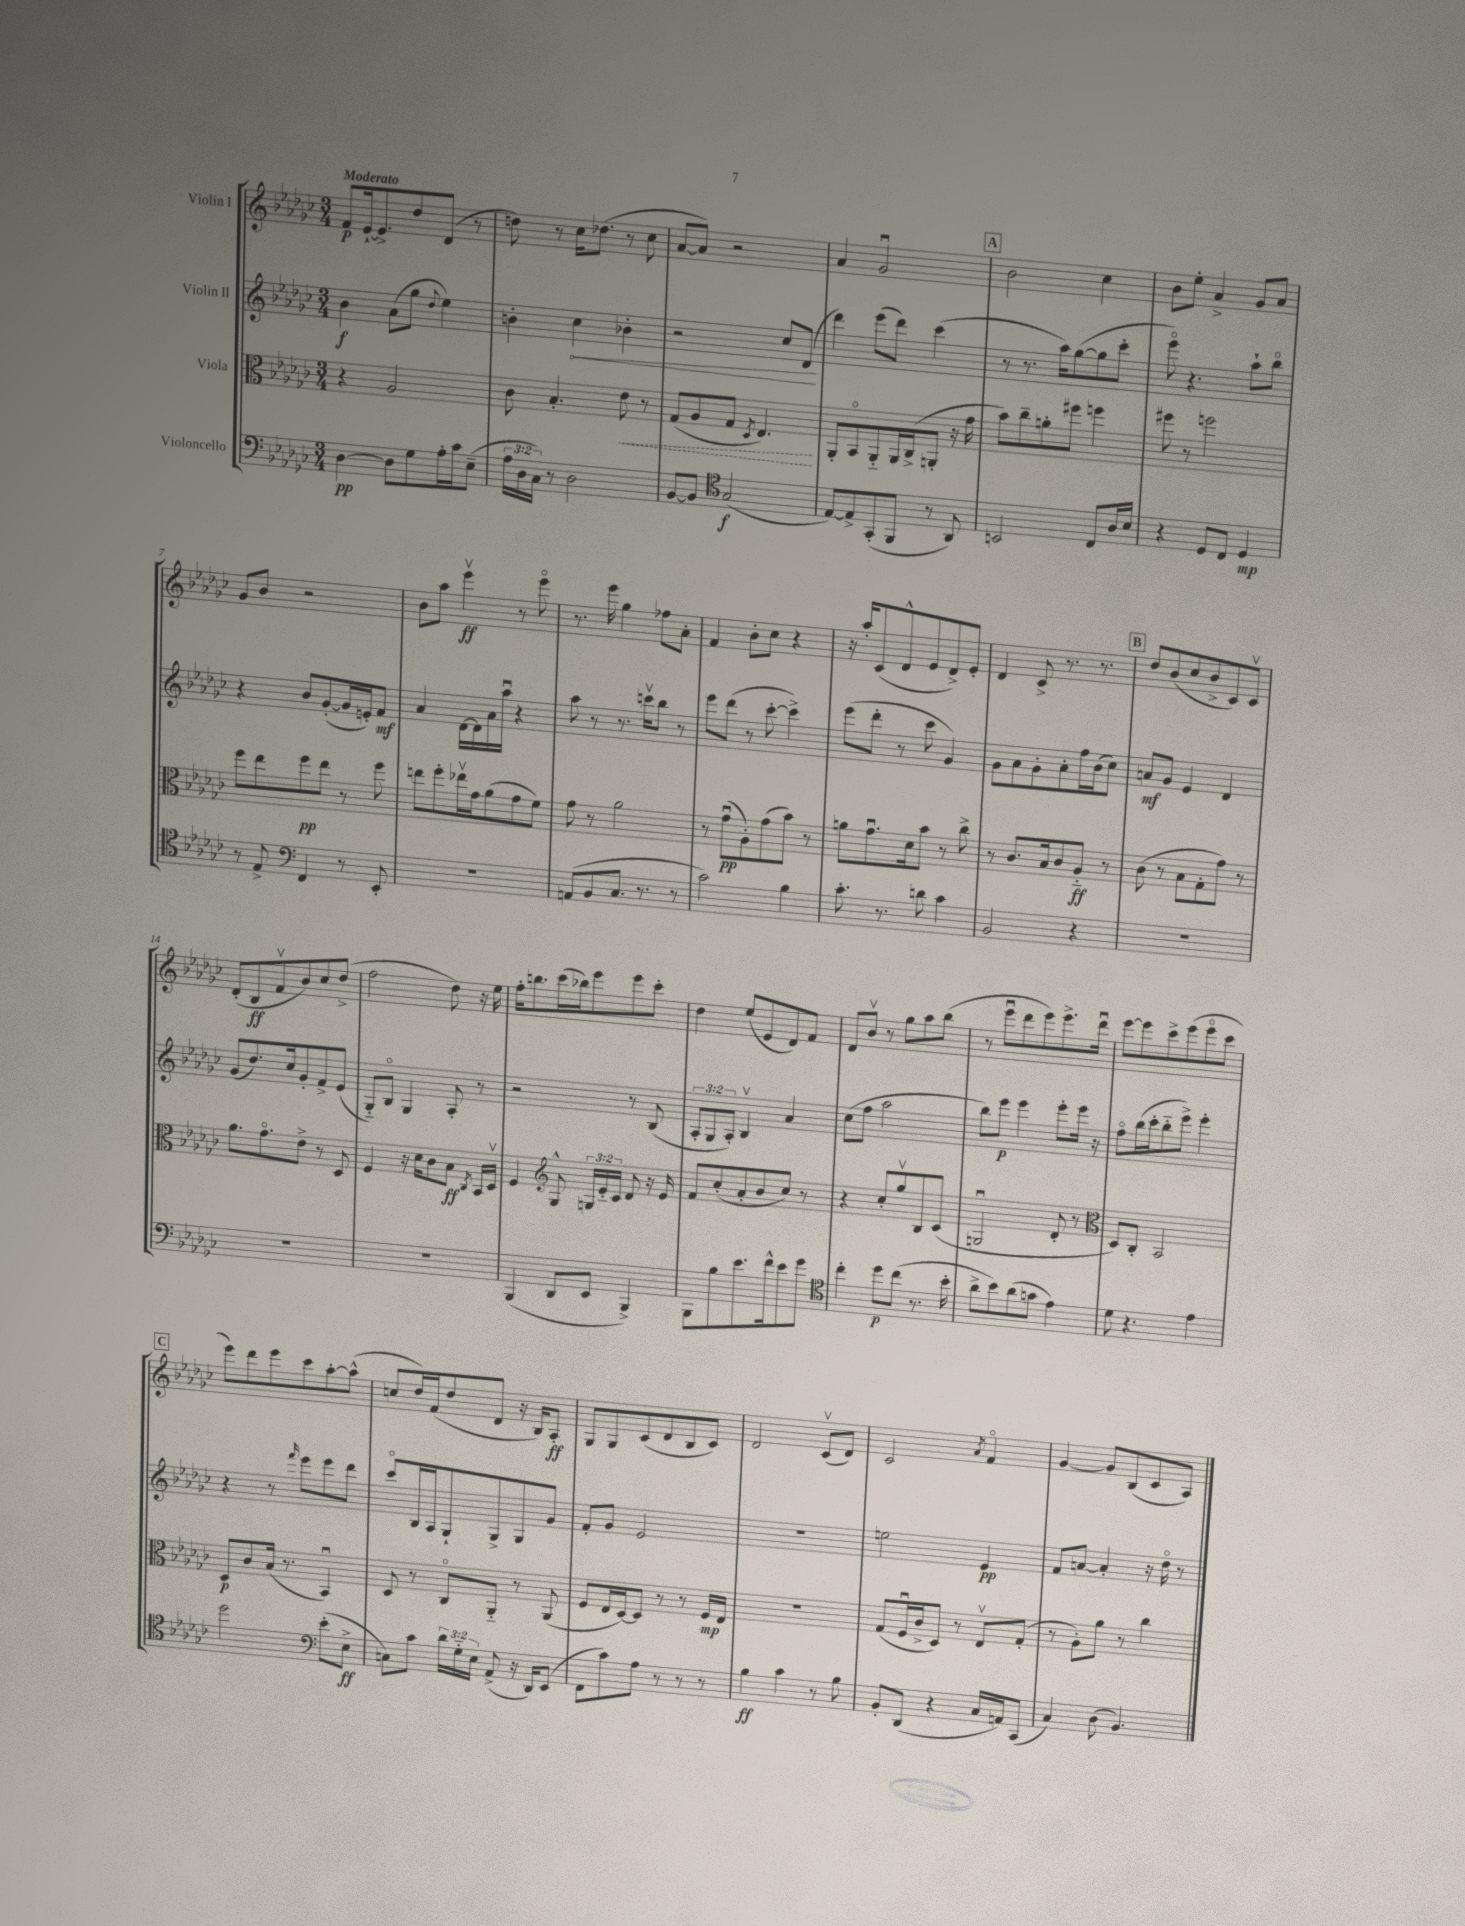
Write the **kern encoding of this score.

**kern	**kern	**kern	**kern
*staff4	*staff3	*staff2	*staff1
*clefF4	*clefC3	*clefG2	*clefG2
*k[b-e-a-d-g-c-]	*k[b-e-a-d-g-c-]	*k[b-e-a-d-g-c-]	*k[b-e-a-d-g-c-]
*M3/4	*M3/4	*M3/4	*M3/4
[4D-	4r	4b-	8f
.	.	.	[16e-`
.	.	.	8.e-^]
8D-]	2A-	(8a-	.
8G-	.	8gg-	8dd-
.	.	8qqdd-	.
16A-'	.	4ee-)	(8d-
16c-	.	.	.
(8E-~	.	.	8r
=	=	=	=
24A-	8c-	4b'	8dd)
24D-	.	.	.
24C-)	.	.	.
8r	4.B-'	.	8r
2D-	.	4cc-	16cc-
.	.	.	(8.dd-
.	8e-	4b-'	8r
.	8r	.	8cc-
=	=	=	=
[8BB-	(8G-	2r	[8a-
8BB-]	8A-	.	8a-])
*clefC4	*	*	*
(2G-	8G-	.	2r
.	8qD-	.	.
.	4.E-)	.	.
.	.	8cc-	.
.	.	(8d-	.
=	=	=	=
[8E-)	8AA-'	4ddd-)	4a-
8E-^]	8BB-o	.	.
(8GG-'	8AA-'~	(8eee-	2g-u
8FF	16AA-	8ddd-)	.
.	(16C-^	.	.
8r	8AA'	(4ccc-	.
8AA-)	16r	.	.
.	16g-	.	.
=	=	=	=
2BB	8b-)	8r	2b-
.	8cc-~	8.r	.
.	8a'	.	.
.	.	16aa-)	.
.	8ff#	([8gg-	.
8C-	4ff	8gg-]	4cc-
16A-	.	8ccc-'	.
16B-	.	.	.
=	=	=	=
4r	8ff#	8eee-o)	8b-
.	8r	4.r	8ee-'
8D-	2ff	.	4a-^
8C-	.	.	.
4D-	.	8aa-`	8g-
.	.	8bb-o	8a-
=	=	=	=
8r	8ff	4r	8g-
8E-^	8ee-	.	8b-
*clefF4	*	*	*
4FF	8ff	8b-	2r
.	8ee-	([8g-'	.
8r	8r	16g-]	.
.	.	16e')	.
8EE-'	8ff	8f	.
=	=	=	=
2.r	8ee	4a-	8b-
.	8ff'	.	8aa-
.	16ee-v	[16d-	4eee-v
.	16g-	16d-]	.
.	(8a-	16a-	.
.	.	16aa-u	.
.	8g-	4r	8r
.	8f)	.	8eee-o
=	=	=	=
(8AA	8g-	8aa-	8.r
8BB-	8r	8r	.
.	.	.	16eee-
8.C-	2a-	8.r	4gg-
8.r	.	16cccv	.
.	.	8bb-	8ff-
8r	.	8r	8a-'
=	=	=	=
2c-)	8r	8eee-	4f
.	(8g-u	(8ddd-	.
.	8A-')	8r	8b-'
.	(8g-	[8ccc-'	8cc-
4B-	8b-)	4ccc-^])	4r
.	8r	.	.
=	=	=	=
8.c-'	8a	(8eee-	16r
.	.	.	16aa-'
.	8.g-u	8ddd-'	(8c-
8.r	.	.	.
.	.	8r	8d-^^
.	16d-	.	.
8d	8b-	8ccc-	8e-
4c-	8r	4g-)	8d-^)
.	8cc-^	.	8e-'
=	=	=	=
2BB-	8r	8g-	4d-
.	8.c-	8a-	.
.	.	8g-'	8c-^
.	16B-	.	.
.	8c-	8a-'	8.r
4r	8A-'~	16ff	.
.	.	(16b-	8.r
.	8r	8cc-)	.
=	=	=	=
2.r	(8c-	8a	8dd-
.	8r	8g-	(8b-
.	8B-	4e-	8cc-
.	8G-'	.	8b-^
.	8g-)	4d-	8c-)
.	8r	.	8c-v
=	=	=	=
2.r	8.a-	(8g-	(8d-'
.	.	8.dd-)	8B-
.	8.g-o	.	.
.	.	.	8fv
.	.	16cc-	.
.	8e-^	8g-'	8b-)
.	8r	8f^	8cc-
.	8D-	(8e-	(8dd-^
=	=	=	=
2.r	4F	8G-'~)	2ff
.	.	8B-o	.
.	16r	4G-	.
.	16d-	.	.
.	8c-	.	.
.	8B-	8A-'	8dd-)
.	8qC-	.	.
.	16BB-	8r	16r
.	16D-v	.	16ee-
=	=	=	=
(4BBB-	4F	2r	16ff'
.	.	.	8.bb
*	*clefG2	*	*
8DD-	8G-^^	.	(16ccc-
.	.	.	16bb-)
8EE-	24G	.	8eee-
.	24e-'~	.	.
.	24c-	.	.
4BBB-^)	8d-	8r	8eee-
.	16r	(8B-	8ccc-'
.	16e-	.	.
=	=	=	=
8BBB-	8f	12A-'	4dd-
.	.	12G-	.
8B-	(8cc-'	.	.
.	.	12A-')	.
8.e-	8a-'	4B-v	(8ee-
.	8b-	.	8e-
16f^^	.	.	.
8e-	8cc-)	4a-	8d-)
8g-	8r	.	8f
=	=	=	=
*clefC4	*	*	*
4cc-'	4r	(8cc-	8d-
.	.	8ff	8b-v
8dd-	8cc-'	2aa-	8r
(8cc-	8gg-v	.	8gg-
8.r	8B-	.	8aa-
.	(8c-	.	(8bb-
16b-'	.	.	.
=	=	=	=
8a-^	2Gu	8bb-)	8r
8b-)	.	8eee-	8eee-u
(8a-	.	4eee-	8ddd-
8g	.	.	8eee-)
4e-)	8d-'	8eee-'	8.eee-^
.	8r	16eee-	.
.	.	16r	16ddd-u
=	=	=	=
*	*clefC3	*	*
8d-	8D-)	8ffo	[8eee-
4.r	8C-'	(16bb-	8eee-]
.	.	16ccc-'	.
.	2BB-	8bb-'~	8ccc-^
.	.	8eee-^)	(8eee-
4e-	.	4eee-'	8eee-o
.	.	.	8ccc-
=	=	=	=
2dd-	8D-	4r	8eee-)
.	8c-	.	8ddd-
.	(16B-	8r	8eee-
.	8.r	.	.
.	.	16qqfff	.
.	.	8eee-	8ccc-
*clefF4	*	*	*
(8e-'	4BB-u)	8eee-	[8aa-'
8E-^	.	8ddd-	(8aa-^^]
=	=	=	=
8C)	8D-	8ccc-o	8cc
8c-	8r	16B-	16dd-)
.	.	16A-	(16f
24d-	8C-o	8G-`	8dd-
24G-'~	.	.	.
24E-	.	.	.
(8AA-^	8AA-'~	8G-^	8d-
16r	8r	8G-	16r
16DD-)	.	.	16B-)
(8EE-	(8AA-	8g-	8A-'
=	=	=	=
8FF	8F	8f'	8G-
8c-)	16E-	8g-	8G-
.	[16D-)	.	.
8A-	8D-]	2e-	(8c-
8r	8r	.	8d-
8r	8r	.	8B-
8r	16F	.	8c-)
.	16E-	.	.
=	=	=	=
4B-	2.r	2.r	2d-
4c-	.	.	.
8r	.	.	(8c-v
8B-	.	.	8d-)
=	=	=	=
8BB-'	(8G-	2ee	2c-
(8DD-	16Fu	.	.
.	16c-^	.	.
4r	8D-)	.	.
.	8r	.	.
.	.	.	8qa-
16C-	8E-v	4e-	4fo
16AA)	.	.	.
(8CC-	(8G-'	.	.
=	=	=	=
4C-)	8r	8f	[4g-
.	8A-')	[8a	.
(8D-	8a-	4a']	8g-]
4.BB-)	8r	.	(8B-
.	4cc-	16r	8c-
.	.	16dd-o	.
.	.	8r	8A-)
==	==	==	==
*-	*-	*-	*-
